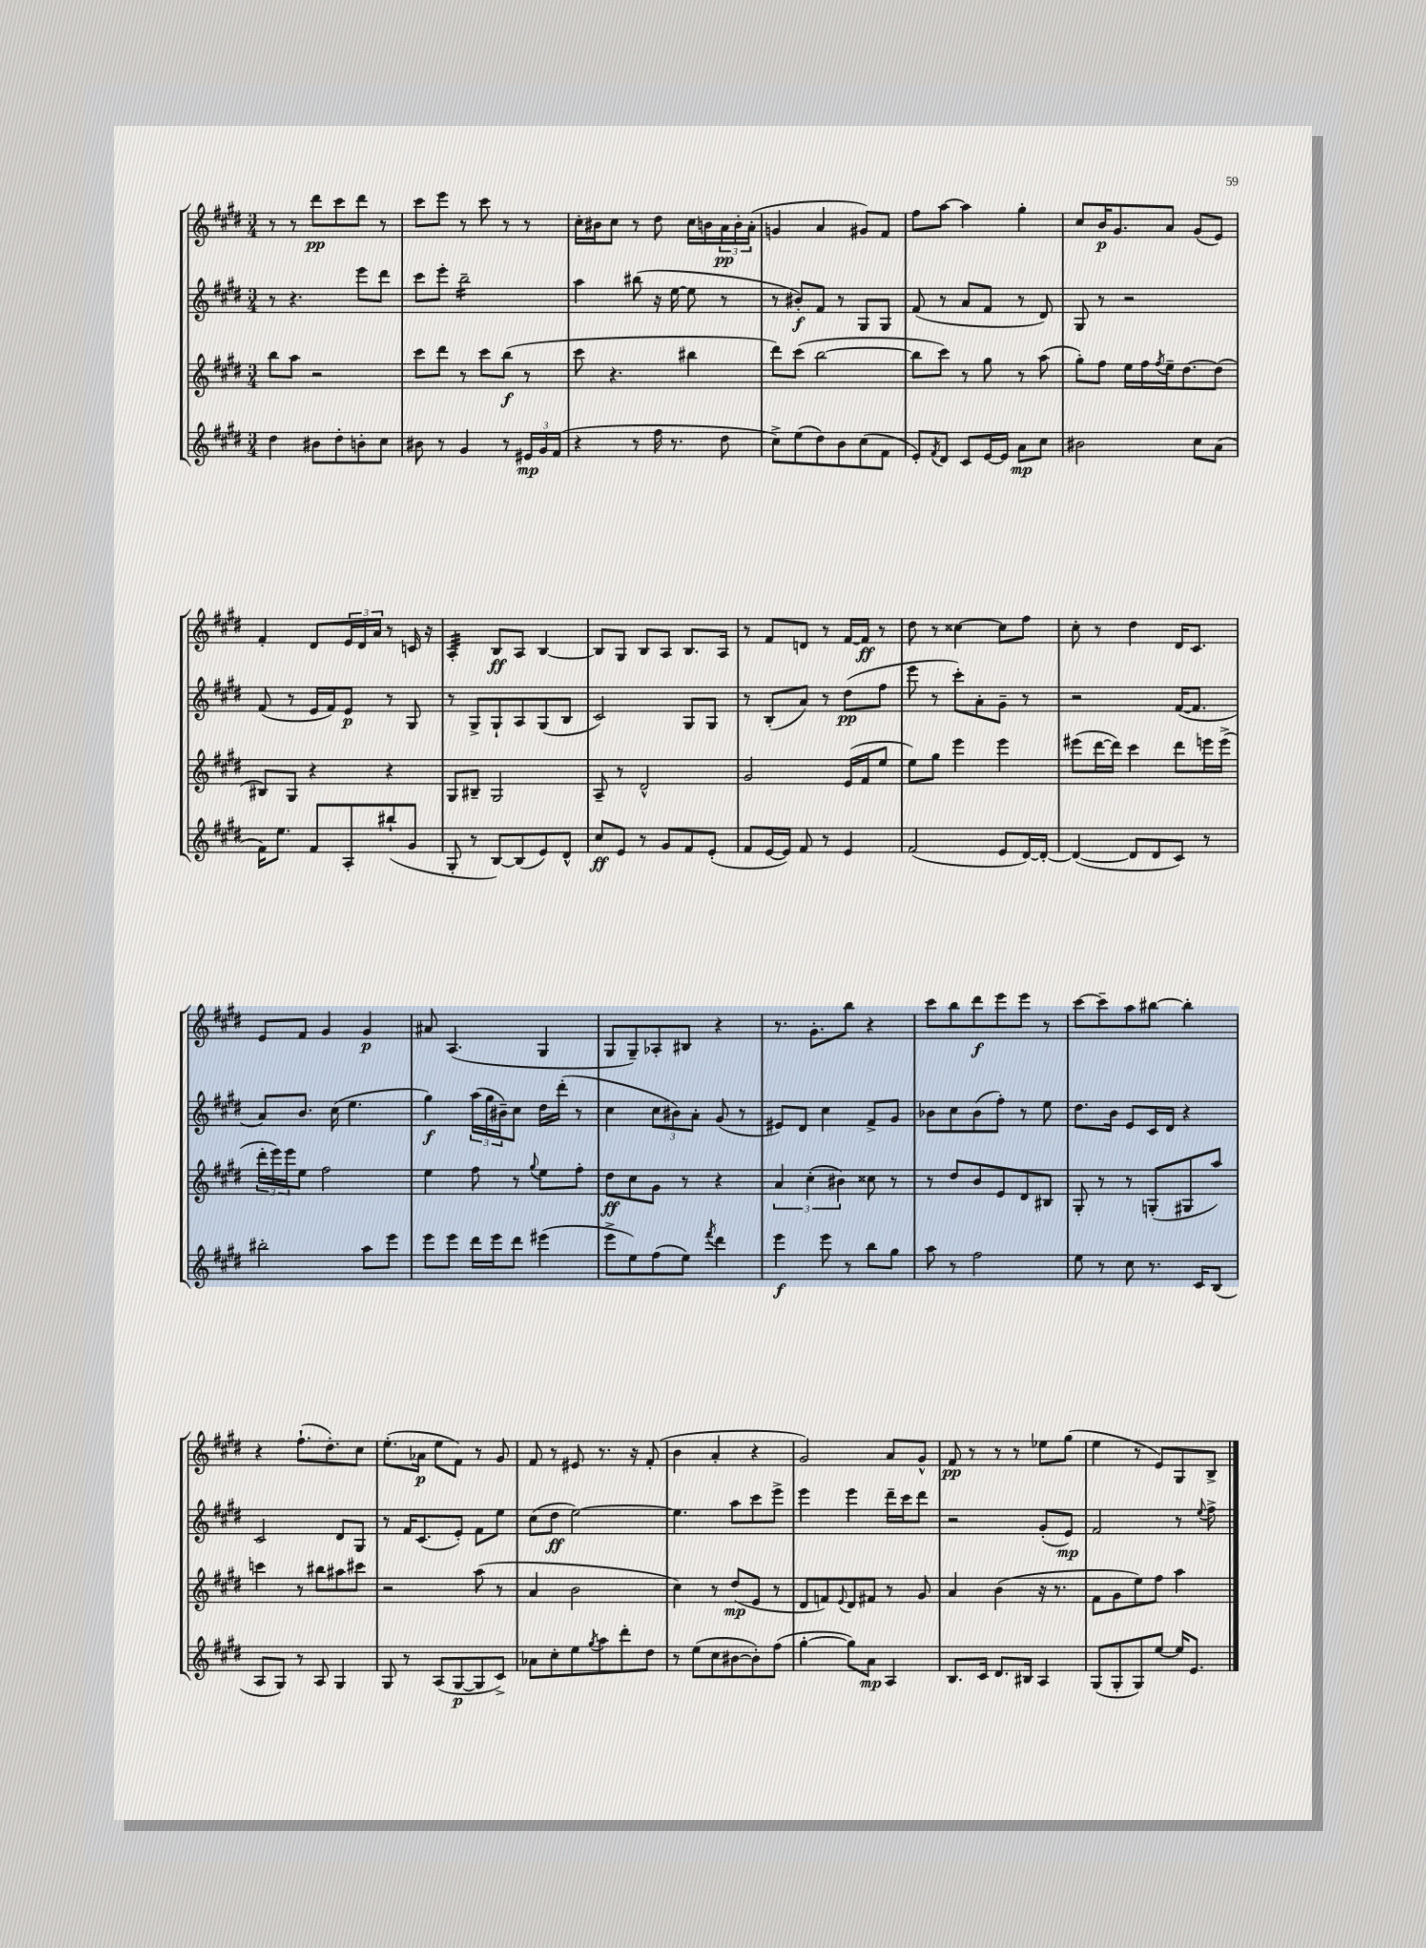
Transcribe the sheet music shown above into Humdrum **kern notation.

**kern	**kern	**kern	**kern
*staff4	*staff3	*staff2	*staff1
*clefG2	*clefG2	*clefG2	*clefG2
*k[f#c#g#d#]	*k[f#c#g#d#]	*k[f#c#g#d#]	*k[f#c#g#d#]
*M3/4	*M3/4	*M3/4	*M3/4
4dd#	8bb	8r	8r
.	8aa	4.r	8r
8b#	2r	.	8ddd#
8dd#'	.	.	8ccc#
8b'	.	8eee	8ddd#
8cc#	.	8ddd#	8r
=	=	=	=
8b#	8ccc#	8ccc#	8ccc#
8r	8ddd#	8eee'	8eee
4g#	8r	2bb~	8r
.	8ccc#	.	8ccc#
8r	(8bb	.	8r
24e#	8r	.	8r
24g#	.	.	.
(24f#	.	.	.
=	=	=	=
4r	8ccc#	4aa	16cc#'
.	.	.	16b#
.	4.r	.	8cc#
8r	.	(8bb#	8r
16ff#	.	16r	8dd#
8.r	.	[16ee	.
.	4bb#	8ee]	16cc#
.	.	.	16b
8dd#	.	8r	24a
.	.	.	24b'
.	.	.	(24a'
=	=	=	=
8cc#^)	8ddd#)	8r	4g
(8ee	(8ccc#	8b#')	.
8dd#)	[2bb	8f#	4a
8b	.	8r	.
(8cc#	.	8G#	8g#)
8f#	.	8G#	8f#
=	=	=	=
8e')	8bb]	(8f#	8ff#
8qf#	.	.	.
8d#	8ccc#)	8r	[8aa
8c#	8r	8a	4aa]
[16e	8gg#	8f#	.
16e]	.	.	.
8a	8r	8r	4gg#'
8cc#	(8aa	8d#)	.
=	=	=	=
2b#	8gg#')	8G#	8cc#
.	8ff#	8r	16b
.	.	.	8.g#
.	16ee	2r	.
.	16ff#	.	.
.	8qff#	.	.
.	16ee~	.	8a
.	[8.dd#	.	.
8cc#	.	.	(8g#
(8a	(8dd#]	.	8e)
=	=	=	=
16f#)	8B#)	(8f#	4f#'
8.ee	.	.	.
.	8G#	8r	.
8f#	4r	16e	8d#
.	.	16f#)	.
8A'	.	8e	24e
.	.	.	24d#
.	.	.	24a
(8bb#`	4r	8r	8r
8g#	.	8G#	16c
.	.	.	16r
=	=	=	=
8G#'	8G#	8r	4A'
8r	8B#~	8G#^	.
[8B)	2G#	8G#`	8B
(8B]	.	8A	8A
8e)	.	(8G#	[4B
8d#^^	.	8B	.
=	=	=	=
8cc#	8A~	2c#)	8B]
8e	8r	.	8G#
8r	2d#^^	.	8B
8g#	.	.	8A
8f#	.	8G#	8.B
(8e'	.	8G#	.
.	.	.	16A
=	=	=	=
8f#	2g#	8r	8r
[16e	.	(8B'	8f#
16e])	.	.	.
8f#	.	8a)	8d
8r	.	8r	8r
4e	(16e	(8dd#	[16f#
.	16f#	.	16f#]
.	8ee	8ff#	8r
=	=	=	=
(2f#	8ee)	8eee	8dd#
.	8gg#	8r	8r
.	4eee	8ccc#')	[4cc##
.	.	8a'	.
8e	4eee	8g#~	8cc##]
[16d#)	.	8r	8ff#
16d#'_	.	.	.
=	=	=	=
(4d#_	(8eee#	2r	8cc#'
.	[16ddd#	.	8r
.	16ddd#])	.	.
8d#]	4ccc#	.	4dd#
8d#	.	.	.
8c#)	8ddd#	([16f#	16d#
.	.	8.f#]	8.c#
8r	16eee	.	.
.	(16eee^	.	.
=	=	=	=
2bb#'	24ddd#'	8a)	8e
.	24eee)	.	.
.	24eee	.	.
.	8ee	8.b	8f#
.	2ff#	.	4g#
.	.	(16cc#	.
.	.	4.ee	.
8aa	.	.	4g#
8eee	.	.	.
=	=	=	=
8eee	4ee	4gg#)	8a#
8eee	.	.	(4.A
16ddd#	8ff#	(24aa	.
.	.	24gg#	.
16eee	.	.	.
.	.	24b#~)	.
8ddd#	8r	8cc#	.
.	8qqgg#	.	.
(4eee#	8ee	16dd#	4G#
.	.	(16ddd#'	.
.	8ff#'	8r	.
=	=	=	=
8eee^	8dd#	4cc#	8G#
8ee)	8cc#	.	8G#~)
(8ff#	8g#	12cc#	8A-'
.	.	12b#)	.
8ee)	8r	.	8B#
.	.	12a'	.
8qfff#	.	.	.
4ddd#	4r	(8g#	4r
.	.	8r	.
=	=	=	=
4eee	6a	8e#)	8.r
.	.	8d#	.
.	(6cc#'	.	.
.	.	.	8.g#'
8eee	.	4cc#	.
.	6b#)	.	.
8r	.	.	8bb
8bb	8cc##	8f#^	4r
8gg#	8r	8g#	.
=	=	=	=
8aa	8r	8b-	8ccc#
8r	8dd#	8cc#	8bb
2ff#	8b	(8b-	8ddd#
.	8e	8ff#')	8eee
.	8d#	8r	8eee
.	8B#	8ee	8r
=	=	=	=
8ee	8G#'	8.dd#	[8ccc#
8r	8r	.	8ccc#~]
.	.	16b	.
8cc#	8r	8e	8aa
8.r	(8G'	16c#	[8bb#
.	.	16d#	.
.	8G#	4r	4bb#']
16c#	.	.	.
(8B	8aa)	.	.
=	=	=	=
8A	4ccc	2c#	4r
8G#)	.	.	.
8r	8r	.	(8.ff#`
8A	8bb#	.	.
.	.	.	8.dd#')
4G#	8aa#	8d#	.
.	8ccc#	8G#	8cc#
=	=	=	=
8G#	2r	8r	(8.ee'
8r	.	16f#	.
.	.	(8.c#	16a-
(8A	.	.	8ee
[8G#	.	8e')	8f#)
8G#]	(8aa	8f#	8r
8c#^)	8r	8ee	8g#
=	=	=	=
8a-	4a	(8cc#	8f#
8cc#'	.	8dd#	8r
8ee	2b	[2ee)	8e#
8qgg#	.	.	.
8aa	.	.	8.r
8ddd#'	.	.	.
.	.	.	16r
8dd#	.	.	(8f#'
=	=	=	=
8r	4cc#)	4.ee]	4b
(8ee	.	.	.
8cc#	8r	.	4a'
[8b#	(8dd#	8aa	.
8b#'])	8e	8ccc#	4r
(8ff#	8r	8eee^	.
=	=	=	=
[4gg#'	8d#	4eee	2g#)
.	8f)	.	.
.	8qqe	.	.
8gg#])	8d#	4eee	.
8a	8f#	.	.
4A	8r	16ddd#~	8a
.	.	16ccc#	.
.	8g#	8ddd#	8g#^^
=	=	=	=
8.B	4a	2r	8f#
.	.	.	8r
16c#	.	.	.
8.d#	(4b	.	8r
.	.	.	8r
16B#	.	.	.
4A	16r	(8g#'	8ee-
.	8.r	.	.
.	.	8e)	(8gg#
=	=	=	=
(8G#	8f#	2f#	4ee
8G#'	8g#	.	.
8G#)	8ee)	.	8r
[8ee	8ff#	.	8e)
16ee]	4aa	8r	8G#
8.e	.	.	.
.	.	8qqee	.
.	.	8ff#^	8B^
==	==	==	==
*-	*-	*-	*-
